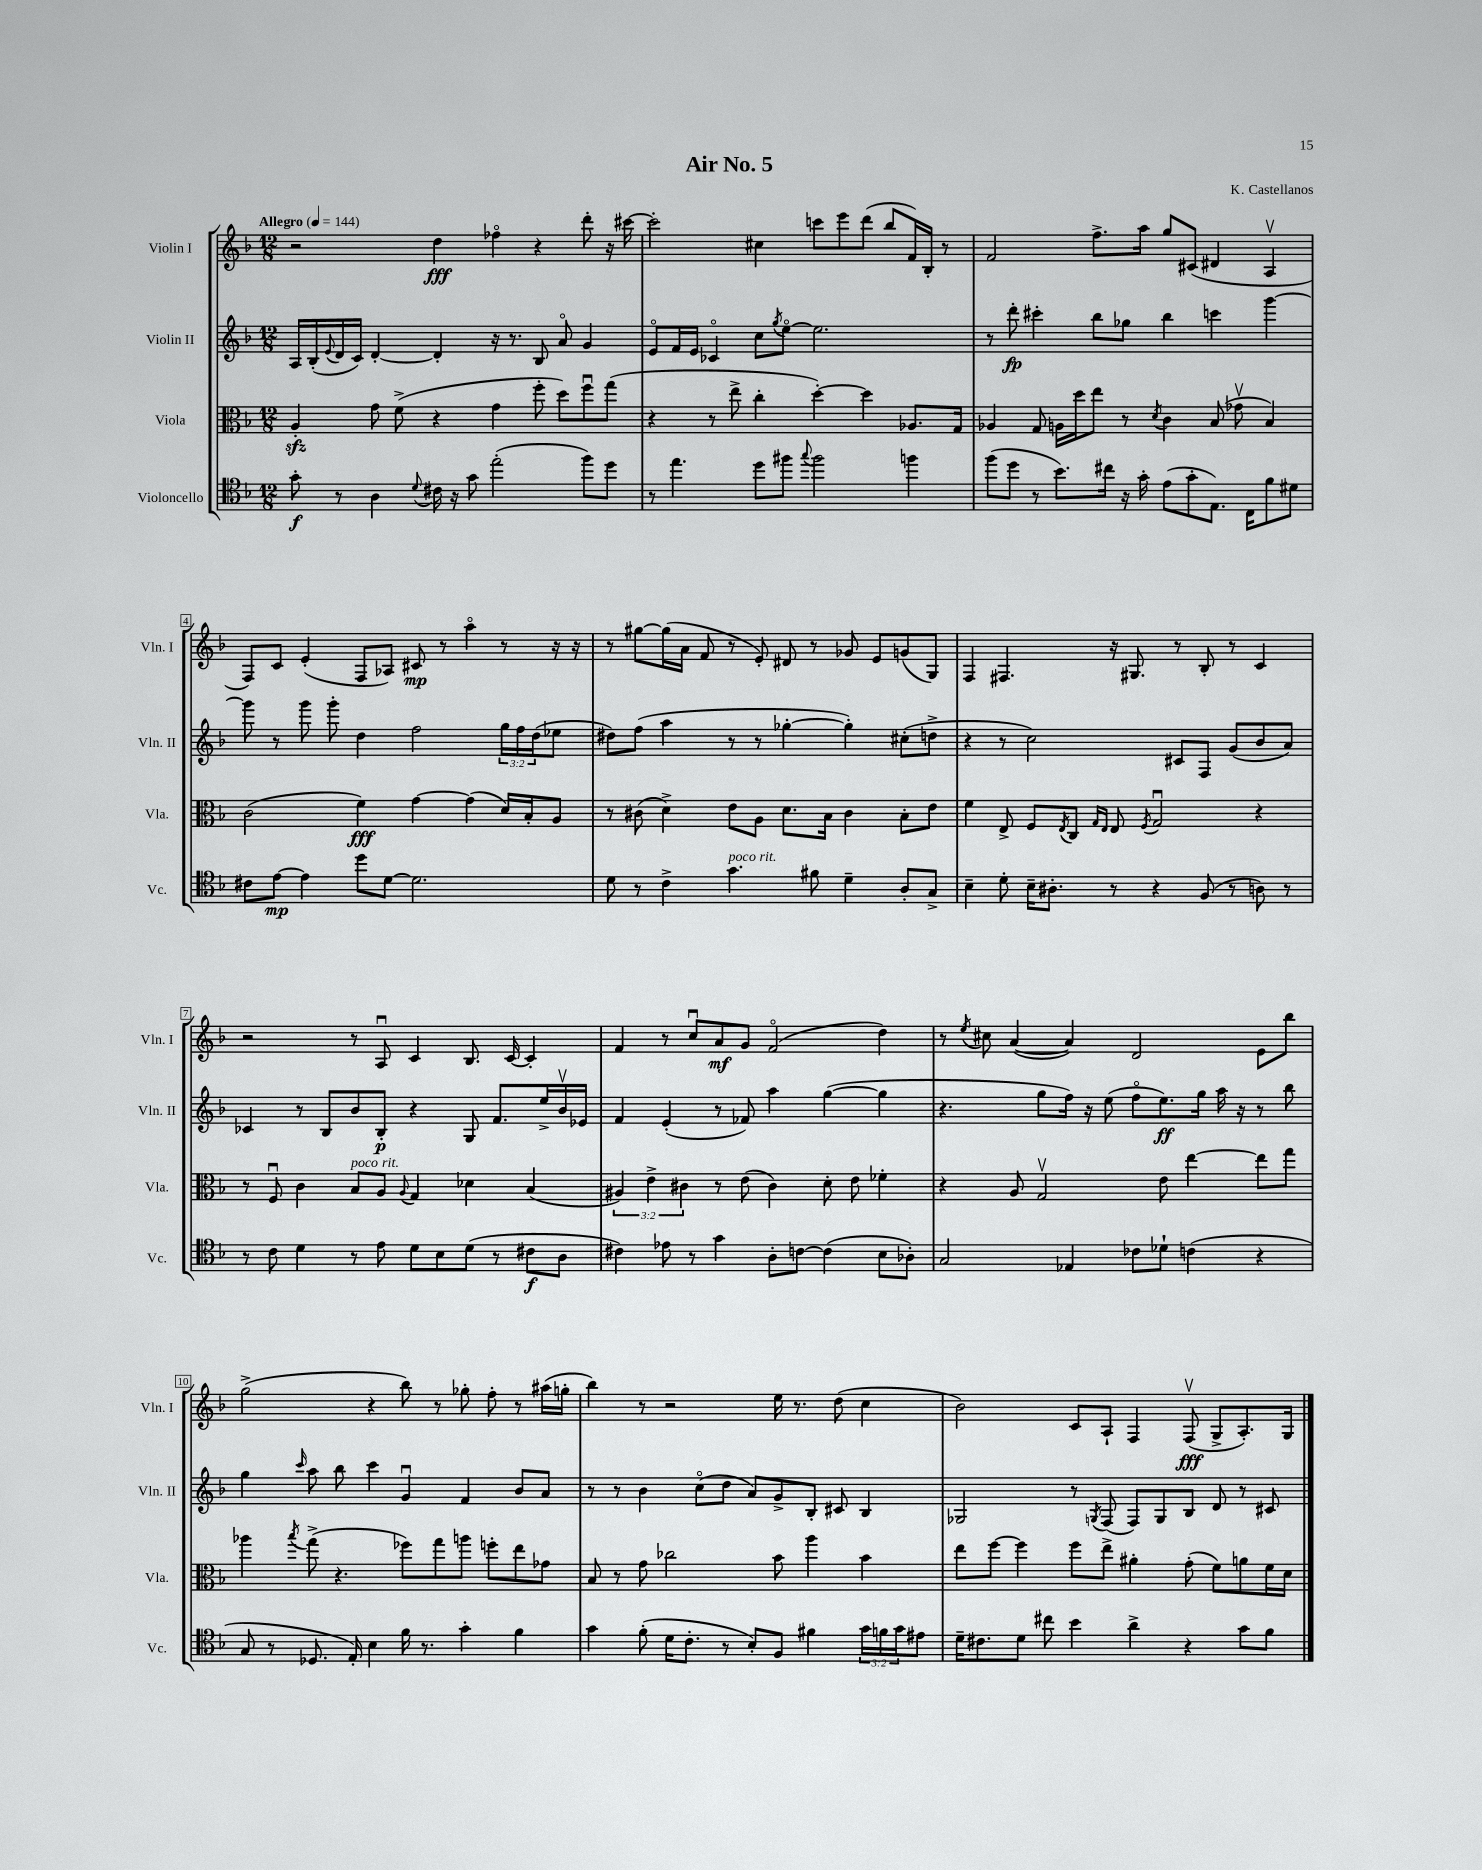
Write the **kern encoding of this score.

**kern	**kern	**kern	**kern
*staff4	*staff3	*staff2	*staff1
*clefC4	*clefC3	*clefG2	*clefG2
*k[b-]	*k[b-]	*k[b-]	*k[b-]
*M12/8	*M12/8	*M12/8	*M12/8
*MM144	*MM144	*MM144	*MM144
8g'	4A'	16A	2r
.	.	(16B-'	.
.	.	8qqe	.
8r	.	16d	.
.	.	16c)	.
4A	8g	[4d'	.
.	(8f^	.	.
8qqd	.	.	.
16c#	4r	4d']	4dd
16r	.	.	.
8g	.	.	.
(2ee'	4g	16r	4ff-o
.	.	8.r	.
.	8ff'	8B-	4r
.	8dd)	8ao	.
8ff)	8ffu	4g	8ddd'
8dd	(8gg	.	16r
.	.	.	[16ccc#
=	=	=	=
8r	4r	8eo	2ccc#']
4.ee	.	16f	.
.	.	16e	.
.	8r	4c-o	.
.	8ee^	.	.
8dd	4cc'	8cc	4cc#
.	.	8qgg	.
8ff#	.	[8eeo	.
8qqgg	.	.	.
2ff#	[4dd')	2.ee]	8ccc
.	.	.	8eee
.	4dd]	.	(8ddd
.	.	.	8bb-
4ff	8.A-	.	16f)
.	.	.	16B-'
.	.	.	8r
.	16G	.	.
=	=	=	=
(8ff	4A-	8r	2f
8dd	.	8ddd'	.
8r	8G	4ccc#'	.
8.b-)	16A	.	.
.	16dd	.	.
.	8ee	8bb-	8.ff^
16cc#	.	.	.
16r	8r	8gg-	.
16g'	.	.	16aa
.	8qd	.	.
(8e	4c	4bb-	8gg
8g'	.	.	(8c#
8.E)	(8B-	4ccc	4d#
.	8g-v	.	.
16C	.	.	.
8f	4B-)	[4ggg	4Av
8d#	.	.	.
=	=	=	=
8c#	(2c	8ggg]	8F)
[8e	.	8r	8c
4e]	.	8ggg	(4e'
.	.	8ggg'	.
8dd	4f)	4dd	8F
[8d	.	.	8A-)
2.d]	[4g	2ff	8c#
.	.	.	8r
.	(4g]	.	4aao
.	16d)	24gg	8r
.	.	24ff	.
.	16B-'	.	.
.	.	(24dd	.
.	8A	8ee-	16r
.	.	.	16r
=	=	=	=
8d	8r	8dd#)	8r
8r	(8c#	(8ff	[8gg#
4c^	4d^)	4aa	(16gg#]
.	.	.	16a
.	.	.	8f
4.g	8e	8r	8r
.	8A	8r	8e')
.	8.d	[4gg-'	8d#
8f#	.	.	8r
.	16B-	.	.
4d~	4c#	4gg-'])	8g-
.	.	.	8e
8A'	8B-'	(8cc#'	(8g
8G^	8e	8dd^	8G)
=	=	=	=
4B-~	4f	4r	4F
8d'	8E^	8r	4.F#
16B-~	8F	2cc)	.
8.A#'	.	.	.
.	8qE	.	.
.	8C	.	.
.	16qqG	.	.
.	16qqE	.	.
8r	8E	.	16r
.	.	.	8.G#
.	8qF	.	.
4r	2Gu	.	.
.	.	8c#	8r
(8F	.	8F	8B-'
8r	.	(8g	8r
8A)	4r	8b-	4c
8r	.	8a)	.
=	=	=	=
8r	8r	4c-	2r
8c	8Fu	.	.
4d	4c	8r	.
.	.	8B-	.
8r	8B-	8b-	8r
8e	8A	8B-'	8Au
.	8qqA	.	.
8d	4G	4r	4c
8B-	.	.	.
(8d	4d-	8G	8.B-
8r	.	8.f	.
.	.	.	[16c
8c#	(4B-	.	4c']
.	.	16ee^	.
8A	.	16b-v	.
.	.	16e-	.
=	=	=	=
4c#)	6A#)	4f	4f
.	6e^	.	.
8e-	.	(4e'	8r
.	6c#	.	.
8r	.	.	8ccu
4g	8r	8r	8a
.	(8e	8f-)	8g
8A'	4c#)	4aa	(2fo
[8c	.	.	.
(4c]	8d'	([4gg	.
.	8e	.	.
8B-	4f-'	4gg]	4dd)
8A-')	.	.	.
=	=	=	=
2G	4r	4.r	8r
.	.	.	8qee
.	.	.	8cc#
.	8A	.	([4a
.	2Gv	8gg	.
4E-	.	16ff)	4a])
.	.	16r	.
.	.	(8ee	.
8c-	.	8ffo	2d
8d-`	8e	8.ee)	.
(4c	[4ee	.	.
.	.	16gg	.
.	.	16aa	.
.	.	16r	.
4r	8ee]	8r	8e
.	8gg	8bb-	8bb-
=	=	=	=
8G	4aa-	4gg	(2gg^
8r	.	.	.
.	8qbb-	16qqccc	.
8.D-	(8gg^	8aa	.
.	4.r	8bb-	.
16E')	.	.	.
4B-	.	4ccc	4r
16f	8ff-)	4gu	8bb-)
8.r	.	.	.
.	8gg	.	8r
4g'	8aa	4f	8gg-'
.	8ff'	.	8ff'
4f	8ee	8b-	8r
.	8g-	8a	(16aa#
.	.	.	16gg'
=	=	=	=
4g	8B-	8r	4bb-)
.	8r	8r	.
(8f'	8g	4b-	8r
16d	2cc-	.	2r
8.c'	.	.	.
.	.	(8cco	.
8r	.	8dd	.
8B-')	.	8a)	.
8F	8b-	8g^	16ee
.	.	.	8.r
4f#	4aa	8B-'	.
.	.	8c#	(8dd
24g	4b-	4B-	4cc
24f	.	.	.
24g	.	.	.
8e#	.	.	.
=	=	=	=
16d~	8ee	2G-	2b-)
8.c#	.	.	.
.	[8ff	.	.
8d	4ff]	.	.
8cc#	.	.	.
4b-	8ff	8r	8c
.	.	8qG	.
.	8ee^	(8F	8A`
4a^	4a#'	8F)	4F
.	.	8G	.
4r	(8g'	8B-	(8Fv
.	8f)	8d	8G^
8g	8a	8r	8.A')
8f	16f	8c#	.
.	16d	.	16G
==	==	==	==
*-	*-	*-	*-
